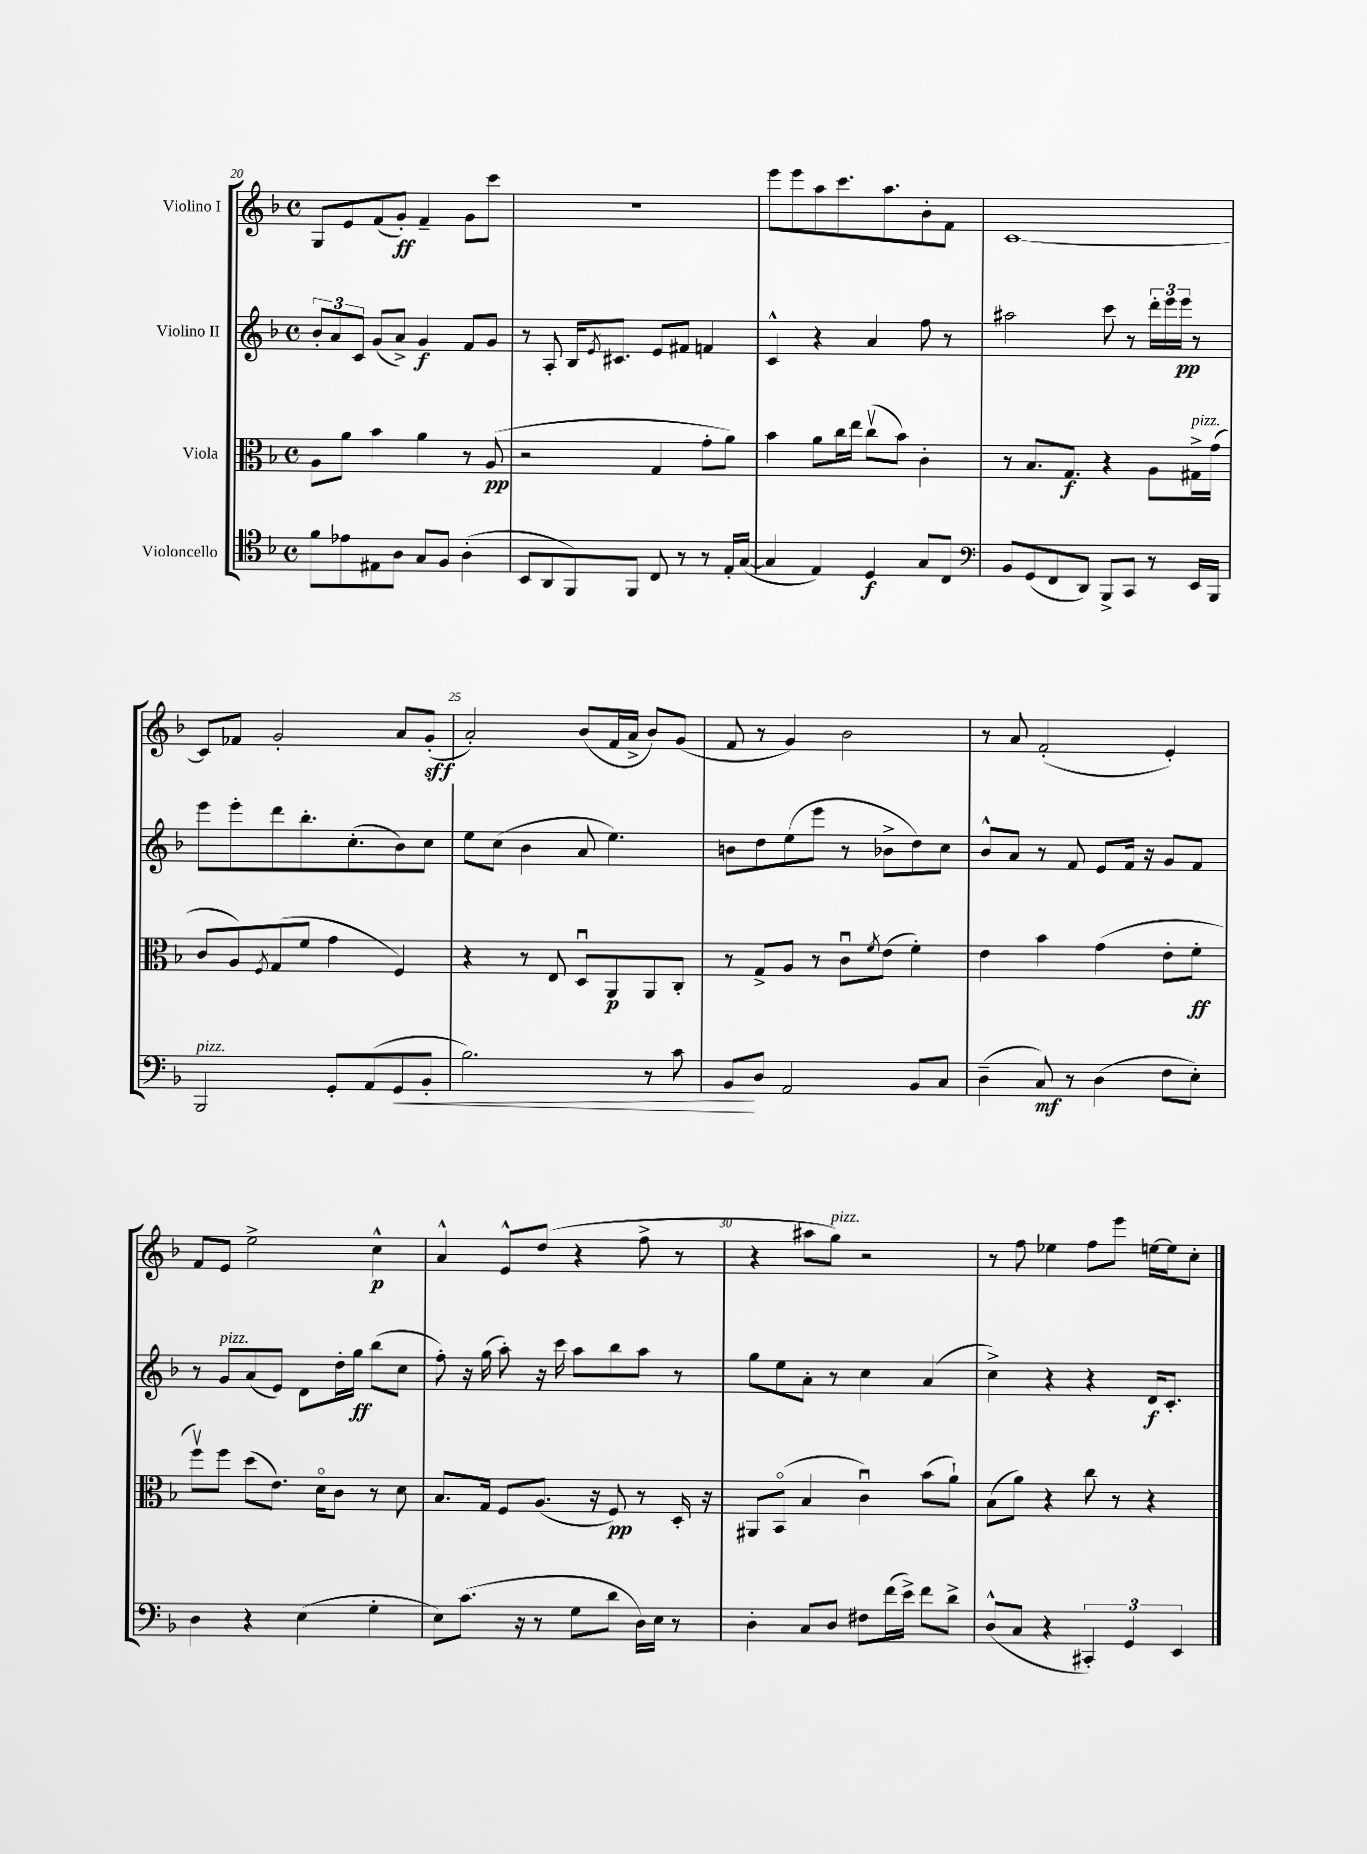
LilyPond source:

<<
\new StaffGroup <<
\new Staff = "s0" \with { instrumentName = "Violino I" } {
    \clef treble \key f \major \defaultTimeSignature \time 4/4
    g8 e'8 f'8( g'8-.\ff) f'4-- g'8 c'''8 |
    R1 |
    e'''8 e'''8 a''8 c'''8. a''8. bes'8-. f'8 |
    c'1~ |
    c'8 fes'8 g'2-. a'8 g'8-.\sff( |
    a'2-.) bes'8( f'16 a'16-> bes'8) g'8( |
    f'8 r8 g'4) bes'2 |
    r8 a'8 f'2-.( e'4-.) |
    f'8 e'8 e''2-> c''4-^\p |
    a'4-^ e'8-^ d''8( r4 f''8-> r8 |
    r4 ais''8 g''8^\markup { \italic "pizz." }) r2 |
    r8 f''8 ees''4 f''8 e'''8 e''16~ e''16 c''8-. \bar "|." |
}
\new Staff = "s1" \with { instrumentName = "Violino II" } {
    \clef treble \key f \major \defaultTimeSignature \time 4/4
    \tuplet 3/2 { bes'8-. a'8 c'8 } g'8( a'8->) g'4\f f'8 g'8 |
    r8 a8-. bes16 \acciaccatura { e'8 } cis'8. e'8 fis'8 f'4 |
    c'4-^ r4 a'4 f''8 r8 |
    ais''2 c'''8 r8 \tuplet 3/2 { d'''16-. e'''16 e'''16\pp } r8 |
    e'''8 e'''8-. d'''8 bes''8.-. c''8.-.( bes'8) c''8 |
    e''8 c''8( bes'4 a'8 e''4.) |
    b'8 d''8 e''8( e'''8 r8 bes'8-> d''8) c''8 |
    bes'8-^ a'8 r8 f'8 e'8 f'16 r16 g'8 f'8 |
    r8 g'8^\markup { \italic "pizz." } a'8( e'8) d'8 d''16-. g''16\ff bes''8( c''8 |
    f''8-.) r16 g''16( a''8-.) r16 c'''16 a''8 bes''8 a''8 r8 |
    g''8 e''8 a'8-. r8 c''4 a'4( |
    c''4->) r4 r4 d'16\f c'8.-. \bar "|." |
}
\new Staff = "s2" \with { instrumentName = "Viola" } {
    \clef alto \key f \major \defaultTimeSignature \time 4/4
    a8 a'8 bes'4 a'4 r8 a8\pp( |
    r2 g4 g'8-. a'8) |
    bes'4 a'8 c''16 e''16 c''8\upbow( bes'8) c'4-. |
    r8 bes8. g8.\f r4 a8 gis16->^\markup { \italic "pizz." } g'16( |
    c'8 a8) \acciaccatura { f8 } g8( f'8 g'4 f4) |
    r4 r8 e8 d8\downbow a,8\p a,8 c8-. |
    r8 g8-> a8 r8 c'8\downbow \acciaccatura { f'8 } e'8( f'4-.) |
    e'4 bes'4 g'4( e'8-. f'8-.\ff |
    f''8\upbow) f''8 d''8( e'8.) d'16\flageolet c'8 r8 d'8 |
    bes8. g16 f8 a8.( r16 f8\pp) r8 d16-. r16 |
    ais,8 bes,8\flageolet( bes4 c'4\downbow) bes'8( a'8-!) |
    bes8( a'8) r4 c''8 r8 r4 \bar "|." |
}
\new Staff = "s3" \with { instrumentName = "Violoncello" } {
    \clef tenor \key f \major \defaultTimeSignature \time 4/4
    f'8 ees'8 eis8 a8 g8 f8 a4-.( |
    bes,8 a,8 f,8) f,8 c8 r8 r8 e16-. g16~( |
    g4 e4) d4\f g8 c8 |
    \clef bass bes,8 g,8( f,8 d,8) bes,,8-> c,8 r8 e,16 bes,,16 |
    bes,,2^\markup { \italic "pizz." } g,8-. a,8( g,8\< bes,8-. |
    bes2.) r8 c'8 |
    bes,8\! d8 a,2 bes,8 c8 |
    d4--( c8\mf) r8 d4( f8 e8-.) |
    d4 r4 e4( g4-. |
    e8) c'8.( r16 r8 g8 d'8 d16) e16 r8 |
    d4-. c8 d8 fis8 f'16( e'16->) f'8 d'8-> |
    d8-^( c8 r4 \tuplet 3/2 { cis,4-.) g,4 e,4 } \bar "|." |
}
>>
>>
\layout { \context { \Score currentBarNumber = #20 \override BarNumber.break-visibility = ##(#f #t #t) barNumberVisibility = #(every-nth-bar-number-visible 5) } }
